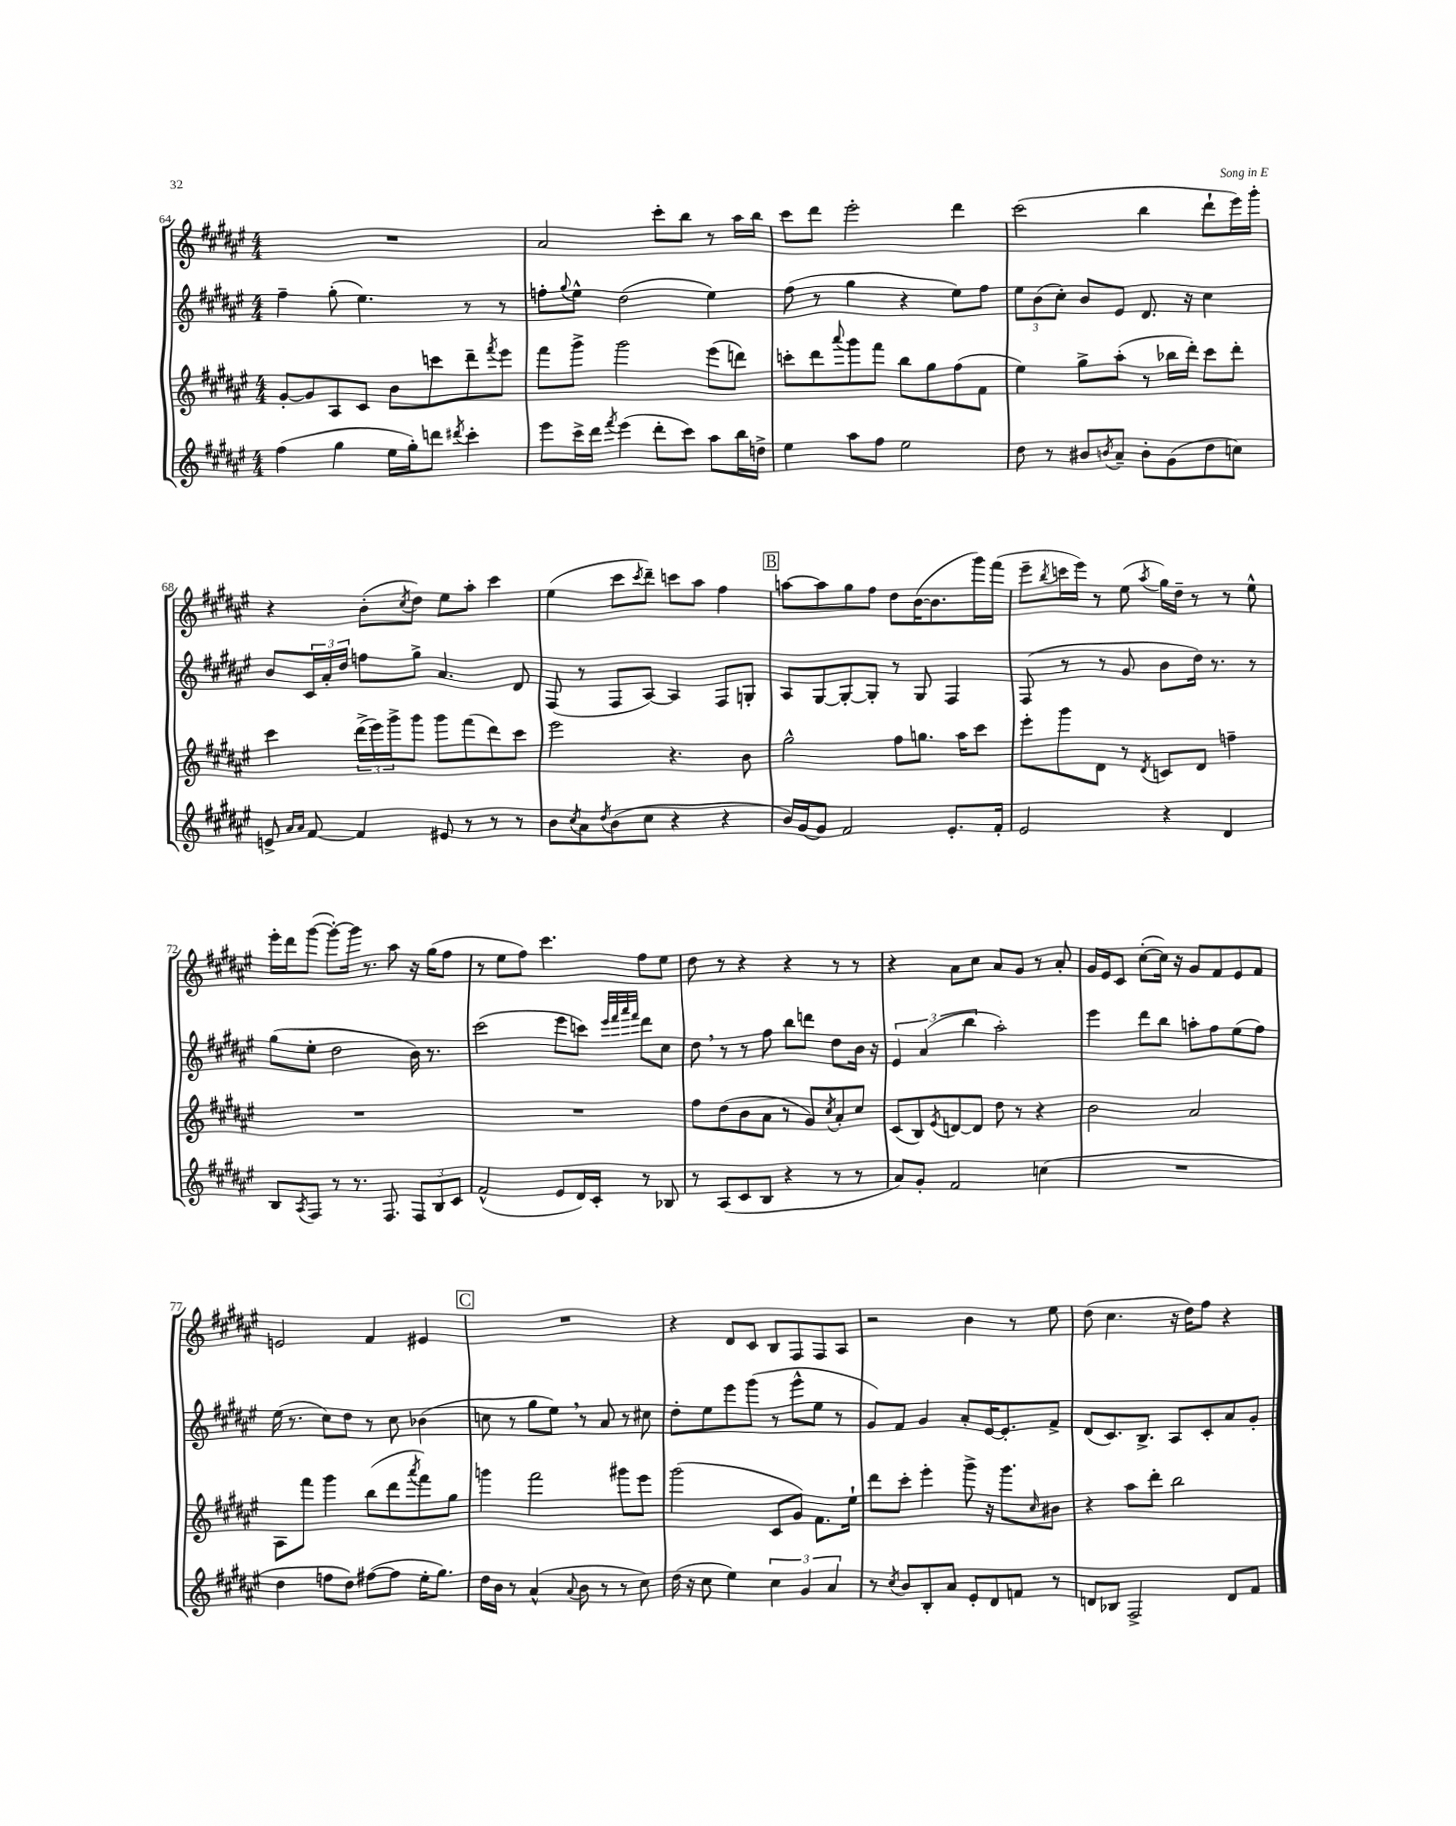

**kern	**kern	**kern	**kern
*staff4	*staff3	*staff2	*staff1
*clefG2	*clefG2	*clefG2	*clefG2
*k[f#c#g#d#a#e#]	*k[f#c#g#d#a#e#]	*k[f#c#g#d#a#e#]	*k[f#c#g#d#a#e#]
*M4/4	*M4/4	*M4/4	*M4/4
(4ff#	[8g#'	4ff#~	1r
.	8g#]	.	.
4gg#	8A#	(8gg#'	.
.	8c#	4.ee#)	.
16ee#	8b	.	.
16gg#')	.	.	.
8ddd	8ccc	.	.
8qddd#	.	.	.
4ccc#'	8ddd#~	8r	.
.	8qfff#	.	.
.	8eee#	8r	.
=	=	=	=
8eee#	8fff#	8ff'	2a#
.	.	8qqgg#	.
16ccc#^	8ggg#^	8ee#^^	.
16ddd#	.	.	.
8qfff#	.	.	.
(4eee#	2ggg#	(2dd#	.
8ddd#'	.	.	8ccc#'
8ccc#)	.	.	8bb
8aa#	(8eee#	4ee#)	8r
16bb	8ddd)	.	16aa#
16dd^	.	.	16bb
=	=	=	=
4ee#	8ccc'	(8ff#	8ccc#
.	8ddd#	8r	8ddd#
.	8qqaaa#	.	.
8aa#	8ggg#	4gg#	2eee#'
8ff#	8fff#	.	.
2ee#	8bb	4r	.
.	8gg#	.	.
.	(8ff#	8ee#)	4ddd#
.	8f#	8ff#	.
=	=	=	=
8dd#	4ee#)	12ee#	(2ccc#
.	.	(12b	.
8r	.	.	.
.	.	12cc#')	.
8b#	8gg#^	8b	.
8qb	.	.	.
8a#~	(8aa#'	8e#	.
8b'	8r	8.d#	4bb
(8g#	16bb-	.	.
.	16ddd#')	16r	.
8dd#	8ccc#	4cc#	8ddd#`
8cc)	8ddd#'	.	16eee#)
.	.	.	16ggg#'
=	=	=	=
8e^	4ccc#	8b	4r
16qqa#	.	.	.
16qqa#	.	.	.
[8f#	.	24c#	.
.	.	24a#'	.
.	.	24dd#	.
4f#]	(24ddd#^	8ff	(8b'
.	24eee#)	.	.
.	24ggg#^	.	.
.	.	.	8qcc#
.	8ggg#	8gg#^	8dd#)
8e#	8ggg#	4.a#	8ee#
8r	(8fff#	.	8aa#'
8r	8ddd#)	.	4ccc#
8r	8ccc#	8d#	.
=	=	=	=
8b	2eee#	(8F#	(4ee#
8qcc#	.	.	.
8a#	.	8r	.
8qdd#	.	.	.
(8b	.	8F#	8ccc#
.	.	.	8qccc#
8cc#	.	[8A#)	8ddd#~)
4r	4.r	4A#]	8ccc
.	.	.	8aa#
4r	.	8F#	4ff#
.	8b	8G'	.
=	=	=	=
16b)	2gg#^^	8A#	[8aa
[16g#	.	.	.
8g#]	.	[8G#	8aa]
2f#	.	8G#'_	8gg#
.	.	8G#']	8ff#
.	8ff#	8r	8dd#
.	8.gg	8G#	([16b
.	.	.	8.b]
8.e#'	.	4F#	.
.	16aa#	.	.
.	8ccc#	.	16ggg#)
16f#'	.	.	(16fff#
=	=	=	=
2e#	8eee#'	(8F#	8eee#~
.	.	.	8qbb
.	8ggg#	8r	16ccc
.	.	.	16eee#)
.	8d#	8r	8r
.	8r	8g#	(8ee#
.	8qd#	.	8qaa#
4r	8c	8b	16gg#)
.	.	.	16dd#~
.	8d#	16dd#)	8r
.	.	8.r	.
4d#	4ff~	.	8r
.	.	8r	8ee#^^
=	=	=	=
8B	1r	(8gg#	16eee#'
.	.	.	16ddd#
8qA#	.	.	.
8F#	.	8ee#'	([8ggg#
8r	.	2dd#	8ggg#'_)
8.r	.	.	16ggg#]
.	.	.	8.r
8.F#	.	.	.
.	.	.	8aa#
12F#	.	16b)	16r
.	.	8.r	(16gg#
12B	.	.	.
.	.	.	8ff#
12c#	.	.	.
=	=	=	=
(2f#^^	1r	(2ccc#	8r
.	.	.	8ee#
.	.	.	8ff#)
.	.	.	4.ccc#
8e#	.	8eee#	.
16d#)	.	8ccc)	.
16c#'	.	.	.
.	.	32qqeee#	.
.	.	32qqfff#	.
.	.	32qqaaa#	.
.	.	32qqfff#	.
8r	.	8ddd#	8ff#
8B-	.	8cc#	8ee#
=	=	=	=
8r	8ff#	8dd#	8dd#
(8A#	(8dd#	8r	8r
8c#	8b	8r	4r
8B	8a#	8ff#	.
4r	8r	8bb	4r
.	8g#)	8ddd	.
.	8qcc#	.	.
8r	8a#'	8dd#	8r
8r	8cc#	16b	8r
.	.	16r	.
=	=	=	=
8a#)	(8c#	6e#	4r
8g#'	8B)	.	.
.	.	(6a#	.
.	8qe#	.	.
2f#	[8d	.	8a#
.	.	6bb	.
.	8d]	.	8cc#
.	8dd#	2aa#')	8a#
.	8r	.	8g#
(4cc	4r	.	8r
.	.	.	8a#'
=	=	=	=
1r	2b	4eee#	16g#
.	.	.	16e#
.	.	.	8c#
.	.	8ddd#	([8cc#'
.	.	8bb	16cc#])
.	.	.	16r
.	2a#	8aa'	8g#
.	.	8ff#	8f#
.	.	(8ee#	8e#
.	.	8ff#)	8f#
=	=	=	=
4dd#	8A#	(16ee#	2e
.	.	8.r	.
.	8fff#	.	.
8ff	4ggg#	8cc#)	.
8dd#)	.	8dd#	.
([8ff#	(8bb	8r	4f#
8ff#]	8ddd#	8cc#	.
.	8qaaa#	.	.
16ee#'	8fff#)	(4b-	4e#
8.gg#)	.	.	.
.	8gg#	.	.
=	=	=	=
16dd#	4ggg	8cc	1r
16b	.	.	.
8r	.	8r	.
(4a#^^	2fff#	8gg#	.
.	.	8ee#)	.
8qqa#	.	.	.
8b	.	8r	.
8r	.	8a#	.
8r	8ggg#	8r	.
8cc#)	8eee#	8cc#	.
=	=	=	=
(16dd#	(2ggg#	8dd#'	4r
16r	.	.	.
8cc#	.	8ee#	.
4ee#)	.	8eee#	8d#
.	.	(8ggg#	8c#
6cc#	8c#	8r	8B
.	8g#)	8eee#^^	8F#
6g#	.	.	.
.	8.f#	8ee#	8F#
6a#	.	.	.
.	.	8r	8A#
.	16ee#`	.	.
=	=	=	=
8r	8ddd#	8g#)	2r
8qcc#	.	.	.
8b	8ccc#'	8f#	.
8B'	4eee#'	4g#	.
8a#	.	.	.
8e#'	8ggg#^	8a#'	4b
8d#	16r	[16e#	.
.	8.ggg#	8.e#']	.
8f	.	.	8r
.	16qqcc#	.	.
8r	8b#	8f#^	8ee#
=	=	=	=
8d	4r	(8d#	(8dd#
8B-	.	8.c#)	4.cc#
2F#^	8aa#	.	.
.	.	8.B^	.
.	8ddd#'	.	.
.	2bb	8A#	16r
.	.	.	16dd#)
.	.	8c#'	8ff#
8d	.	8a#	4r
8f#	.	8g#'	.
==	==	==	==
*-	*-	*-	*-
